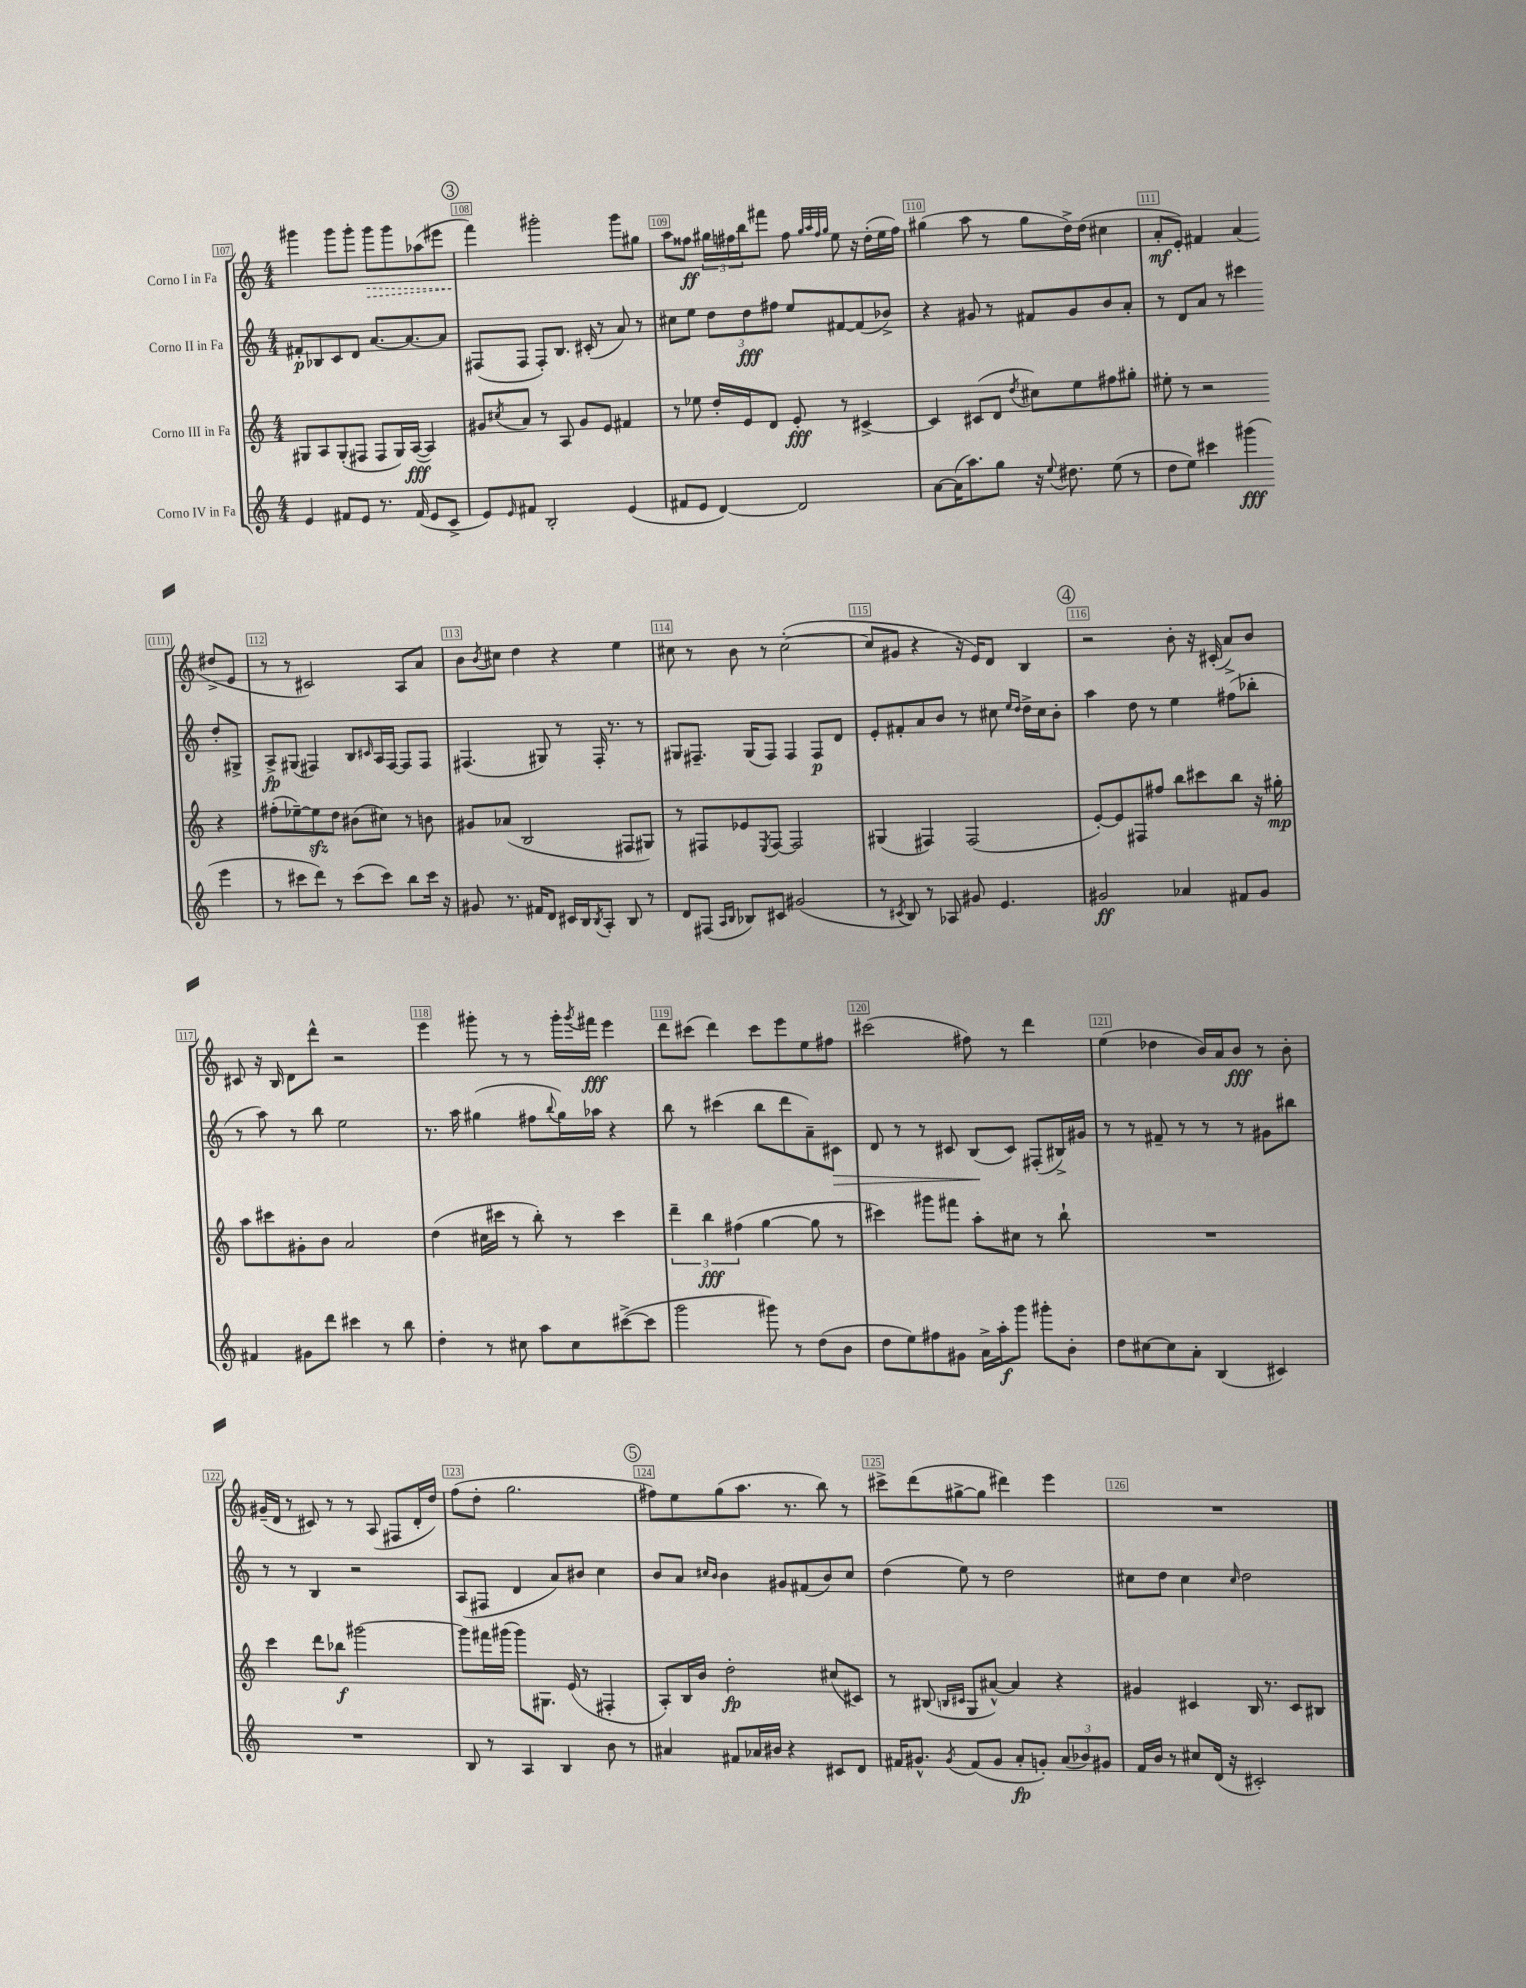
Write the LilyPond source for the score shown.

<<
\new StaffGroup <<
\new Staff = "s0" \with { instrumentName = "Corno I in Fa" } {
    \clef treble \key c \major \numericTimeSignature \time 4/4
    gis'''4 gis'''8 gis'''8-. \once \override Hairpin.style = #'dashed-line gis'''8\> gis'''8 aes''8( eis'''8 |
    \mark \markup { \circle "3" } f'''4\!) gis'''2-. gis'''8 gis''8 |
    a''8 fisis''8\ff \tuplet 3/2 { gis''16 fis''16 b''16 } fis'''8 fis''8 \grace { gis''32 a''32 fis''32 gis''32 } e''8 r16 d''16-.( e''16 fis''16) |
    gis''4( a''8 r8 gis''8 d''16->) d''16( cis''4 |
    a'8-.\mf e'8-.) fis'4 a'4( dis''8-> e'8 |
    r8 r8 cis'2) a8 a'8 |
    b'8 \acciaccatura { b'8 } cis''8 d''4 r4 e''4 |
    cis''8 r8 b'8 r8 cis''2~-.( |
    cis''8 gis'8 r4 r16 e'16) d'8 b4 |
    \mark \markup { \circle "4" } r2 b'8-. r16 cis'16-.( a'8->) b'8 |
    cis'8 r16 b16 d'8 d'''8-^ r2 |
    e'''4 gis'''8-. r8 r8 gis'''16-. \acciaccatura { gis'''8 } fis'''16\fff e'''4 |
    d'''8 cis'''8( d'''4) cis'''8 e'''8 e''8 fis''8 |
    cis'''2( fis''8) r8 d'''4 |
    e''4( des''4 b'16) a'16 b'8\fff r8 b'8-. |
    gis'16--( d'16 r8 cis'8) r8 r8 a8( fis8 d'16-. d''16) |
    f''8( d''8-. g''2. |
    \mark \markup { \circle "5" } fis''8) e''8 g''8( a''8. r8. b''8) r8 |
    cis'''8-> d'''8( gis''8~-> gis''8 dis'''4) e'''4 |
    R1 \bar "|." |
}
\new Staff = "s1" \with { instrumentName = "Corno II in Fa" } {
    \clef treble \key c \major \numericTimeSignature \time 4/4
    fis'8-.\p bes8 c'8 d'8 a'8.~ a'8.~ a'8 |
    \mark \markup { \circle "3" } fis8( fis8 fis8-.) b8. cis'16-.( r8 a'8) r8 |
    cis''8 e''8 \tuplet 3/2 { d''8 d''8\fff fis''8 } e''8 fis'8~ fis'8( bes'8->) |
    r4 gis'8 r8 fis'8 gis'8 b'8 a'8-. |
    r8 d'8 a'8 r8 cis'''4 d''8-. gis8-> |
    a8->\fp gis8( fis4) b8 \grace { cis'16 } a16 fis16~ fis8 fis8 |
    fis4.( gis8) r8 fis16-. r8. r8 |
    gis8 fis8.-- gis16( fis8) fis4 fis8\p d'8 |
    e'8-. fis'8-. a'8 b'8 r8 cis''8 \grace { e''16 d''16 } d''16-> cis''16 b'8-. |
    \mark \markup { \circle "4" } a''4 d''8 r8 e''4 fis''8( bes''8-. |
    r8 a''8) r8 b''8 e''2 |
    r8. a''16 gis''4( fis''8 \appoggiatura { b''8 } gis''16) aes''16 r4 |
    b''8 r8 cis'''4( b''8 d'''8 a'8--) cis'8\> |
    d'8 r8 r8 cis'8 b8\!( cis'8) fis8-.( bis16->) gis'16 |
    r8 r8 fis'8-- r8 r8 r8 gis'8 bis''8 |
    r8 r8 b4 r2 |
    a8( fis8 d'4 a'8) bis'8 c''4 |
    \mark \markup { \circle "5" } b'8 a'8 \grace { cis''16 b'16 } b'4 gis'8 fis'8( b'8) cis''8 |
    d''4( e''8) r8 d''2 |
    cis''8 d''8 cis''4 \grace { cis''16 } d''2 \bar "|." |
}
\new Staff = "s2" \with { instrumentName = "Corno III in Fa" } {
    \clef treble \key c \major \numericTimeSignature \time 4/4
    gis8 a8 gis8-.( fis8 fis8 gis16) a16~\fff( a4) |
    \mark \markup { \circle "3" } gis'8 \acciaccatura { cis''8 } a'8 r8 a8 gis'8 e'8 fis'4 |
    r8 ees''8 d''16-. e'16 d'8 e'8-.\fff r8 cis'4~-> |
    cis'4 cis'8( d'8 \acciaccatura { d''8 } cis''8) e''8 fis''8 gis''8-. |
    eis''8-. r8 r2 r4 |
    fis''8-.( ees''8~--) ees''8\sfz d''8 bis'8( cis''8) r8 b'8 |
    gis'8 aes'8( b2 fis8 gis8) |
    r8 fis8 ees'8 \acciaccatura { e8 } fis8~ fis2 |
    gis4( fis4) fis2( |
    \mark \markup { \circle "4" } e'8~-.) e'8 fis8 fis''8 b''8 cis'''8 b''8 r16 gis''16-.\mp |
    a''8 cis'''8 gis'8-. b'8 a'2 |
    d''4( cis''16 cis'''16 r8 b''8-.) r8 cis'''4 |
    \tuplet 3/2 { d'''4-- b''4\fff fis''4( } g''4~ g''8 r8 |
    cis'''4) gis'''8 fis'''8 a''8-. cis''8 r8 b''8-! |
    R1 |
    c'''4 d'''8 bes''8\f gis'''2~ |
    gis'''8 fis'''16 gis'''16( gis'''8) gis8. e'16( r8 fis4-. |
    \mark \markup { \circle "5" } a8-.) b16 b'16 d''2-.\fp cis''8( cis'8) |
    r8 bis8( \grace { b16 cis'16 } g8 ais'8~-^) ais'4 r4 |
    gis'4 cis'4 b16 r8. cis'8 bis8 \bar "|." |
}
\new Staff = "s3" \with { instrumentName = "Corno IV in Fa" } {
    \clef treble \key c \major \numericTimeSignature \time 4/4
    e'4 fis'8 e'8 r8. fis'16( e'8 c'8-> |
    \mark \markup { \circle "3" } e'8) \grace { e'16 } fis'8 b2-. e'4( |
    fis'8 e'8 d'4~) d'2 |
    a'8~ a'16( a''8.) g''8 r16 \appoggiatura { e''8 } dis''8. e''8( r8 |
    d''8 e''8) cis'''4 gis'''4\fff( e'''4 |
    r8 cis'''8 d'''8) r8 cis'''8( cis'''8) b''8 cis'''16 r16 |
    gis'8 r8. fis'16 d'8 cis'16 b16 \acciaccatura { b8 } a8-. b8 r8 |
    d'8 fis8( \grace { a16 b16 } bes8) cis'8 gis'2( |
    r8 \acciaccatura { cis'8 } b8) r8 aes8 gis'8 e'4. |
    \mark \markup { \circle "4" } gis'2\ff aes'4 fis'8 gis'8 |
    fis'4 gis'8 d'''8 cis'''4 r8 b''8 |
    d''4-. r8 cis''8 a''8 cis''8 cis'''8~->( cis'''8 |
    g'''2 gis'''8) r8 d''8( b'8 |
    d''8 e''8) fis''8 gis'8 a'16-> a''16-.\f g'''8 gis'''8-. b'8-. |
    d''8 cis''8~ cis''8 a'8-. b4( cis'4) |
    R1 |
    b8 r8 a4 b4 b'8 r8 |
    \mark \markup { \circle "5" } ais'4 fis'8 aes'16 bis'16 r4 cis'8 d'8 |
    fis'16 gis'8.-^ \acciaccatura { gis'8 } fis'8( gis'8 a'8-.\fp g'8-.) \tuplet 3/2 { a'8( bes'8) gis'8 } |
    f'16 b'16 r8 cis''8 d'16( r16 cis'2-.) \bar "|." |
}
>>
>>
\layout { \context { \Score currentBarNumber = #107 \override BarNumber.break-visibility = ##(#f #t #t) barNumberVisibility = #all-bar-numbers-visible \override BarNumber.stencil = #(make-stencil-boxer 0.1 0.3 ly:text-interface::print) } }
